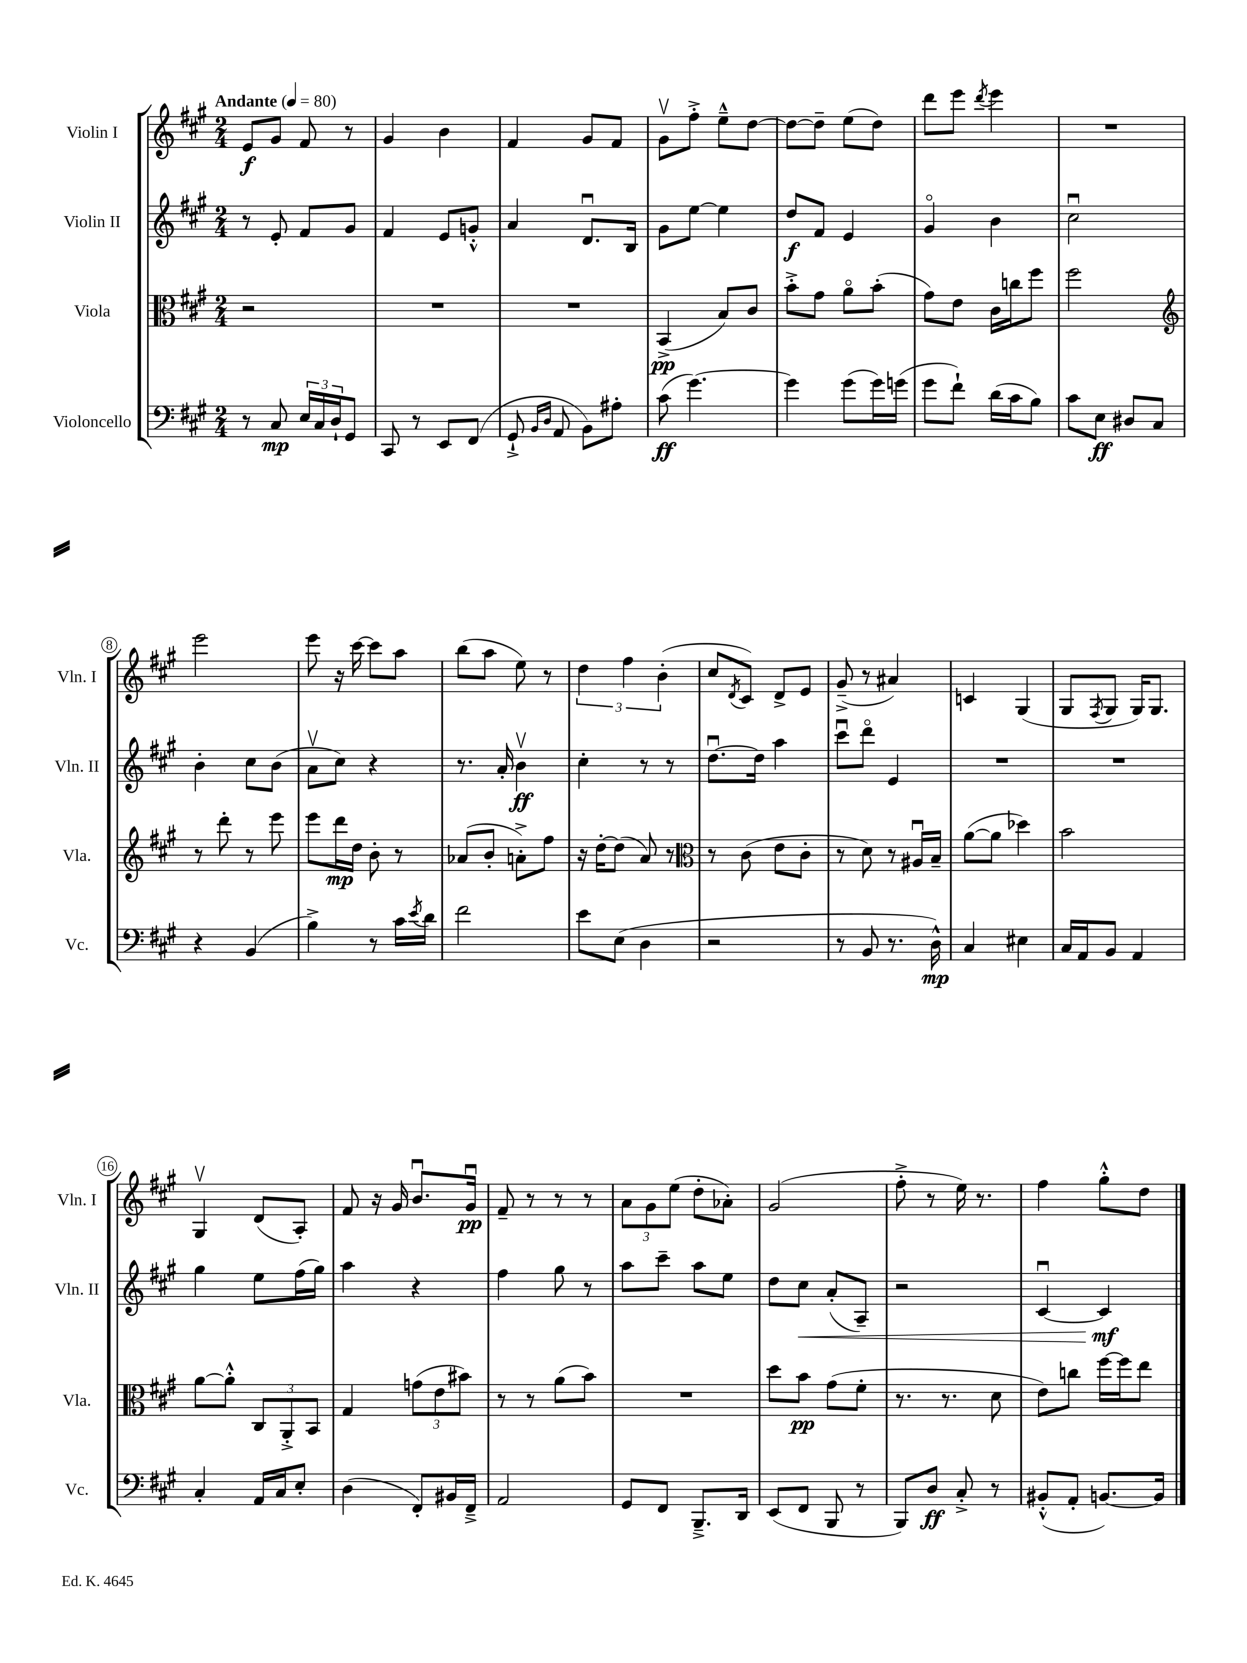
<<
\new StaffGroup <<
\new Staff = "s0" \with { instrumentName = "Violin I" shortInstrumentName = "Vln. I" } {
    \clef treble \key a \major \numericTimeSignature \time 2/4 \tempo "Andante" 4 = 80
    e'8\f gis'8 fis'8 r8 |
    gis'4 b'4 |
    fis'4 gis'8 fis'8 |
    gis'8\upbow fis''8-.-> e''8---^ d''8~ |
    d''8~ d''8-- e''8( d''8) |
    d'''8 e'''8 \acciaccatura { d'''8 } e'''4 |
    R2 |
    e'''2 |
    e'''8 r16 cis'''16~ cis'''8 a''8 |
    b''8( a''8 e''8) r8 |
    \tuplet 3/2 { d''4 fis''4 b'4-.( } |
    cis''8 \acciaccatura { d'8 } cis'8) d'8-> e'8 |
    gis'8--->( r8 ais'4) |
    c'4 gis4( |
    gis8 \acciaccatura { fis8 } gis8 gis16) gis8. |
    gis4\upbow d'8( a8-.) |
    fis'8 r16 gis'16 b'8.\downbow gis'16\downbow\pp |
    fis'8-- r8 r8 r8 |
    \tuplet 3/2 { a'8 gis'8 e''8( } d''8-. aes'8-.) |
    gis'2( |
    fis''8-.-> r8 e''16) r8. |
    fis''4 gis''8-.-^ d''8 \bar "|." |
}
\new Staff = "s1" \with { instrumentName = "Violin II" shortInstrumentName = "Vln. II" } {
    \clef treble \key a \major \numericTimeSignature \time 2/4
    r8 e'8-. fis'8 gis'8 |
    fis'4 e'8 g'8-.-^ |
    a'4 d'8.\downbow b16 |
    gis'8 e''8~ e''4 |
    d''8\f fis'8 e'4 |
    gis'4\flageolet b'4 |
    cis''2\downbow |
    b'4-. cis''8 b'8( |
    a'8\upbow cis''8) r4 |
    r8. a'16-. b'4\upbow\ff |
    cis''4-. r8 r8 |
    d''8.~\downbow d''16 a''4 |
    cis'''8\downbow d'''8\flageolet e'4 |
    R2 |
    R2 |
    gis''4 e''8 fis''16( gis''16) |
    a''4 r4 |
    fis''4 gis''8 r8 |
    a''8 cis'''8-- a''8 e''8 |
    d''8 cis''8\< a'8-.( a8--) |
    r2 |
    cis'4~\downbow cis'4\mf\! \bar "|." |
}
\new Staff = "s2" \with { instrumentName = "Viola" shortInstrumentName = "Vla." } {
    \clef alto \key a \major \numericTimeSignature \time 2/4
    r2 |
    R2 |
    R2 |
    b,4->\pp( b8) cis'8 |
    b'8-.-> gis'8 a'8\flageolet b'8-.( |
    gis'8) e'8 cis'16 c''16 fis''8 |
    fis''2 |
    \clef treble r8 d'''8-. r8 e'''8 |
    e'''8 d'''16\mp d''16 b'8-. r8 |
    aes'8( b'8-. a'8-.->) fis''8 |
    r16 d''16~-. d''8( a'8) r8 |
    \clef alto r8 cis'8( e'8 cis'8-. |
    r8 d'8) r8 ais16\downbow b16-- |
    a'8~( a'8 des''4) |
    b'2 |
    a'8~ a'8-.-^ \tuplet 3/2 { cis8 a,8-.-> b,8 } |
    gis4 \tuplet 3/2 { g'8( e'8 bis'8) } |
    r8 r8 a'8( b'8) |
    R2 |
    d''8 b'8\pp gis'8( fis'8-. |
    r8. r8. d'8 |
    e'8) c''8 fis''16~ fis''16 e''8 \bar "|." |
}
\new Staff = "s3" \with { instrumentName = "Violoncello" shortInstrumentName = "Vc." } {
    \clef bass \key a \major \numericTimeSignature \time 2/4
    r8 cis8\mp \tuplet 3/2 { e16 cis16 d16-! } gis,8 |
    cis,8 r8 e,8 fis,8( |
    gis,8-!-> \grace { b,16 d16 } a,8 b,8) ais8-. |
    cis'8\ff( gis'4.~) |
    gis'4 gis'8( gis'16) g'16( |
    gis'8 fis'8-!) d'16( cis'16 b8) |
    cis'8 e8\ff dis8 cis8 |
    r4 b,4( |
    b4->) r8 cis'16 \acciaccatura { e'8 } d'16 |
    fis'2 |
    e'8 e8( d4 |
    r2 |
    r8 b,8 r8. d16-^\mp) |
    cis4 eis4 |
    cis16 a,16 b,8 a,4 |
    cis4-. a,16 cis16 e8-. |
    d4( fis,8-.) bis,16 fis,16---> |
    a,2 |
    gis,8 fis,8 b,,8.---> d,16 |
    e,8( fis,8 b,,8 r8 |
    b,,8) d8\ff cis8-.-> r8 |
    bis,8-.-^( a,8-. b,8.~) b,16 \bar "|." |
}
>>
>>
\layout { \context { \Score \override BarNumber.stencil = #(make-stencil-circler 0.1 0.3 ly:text-interface::print) } }
